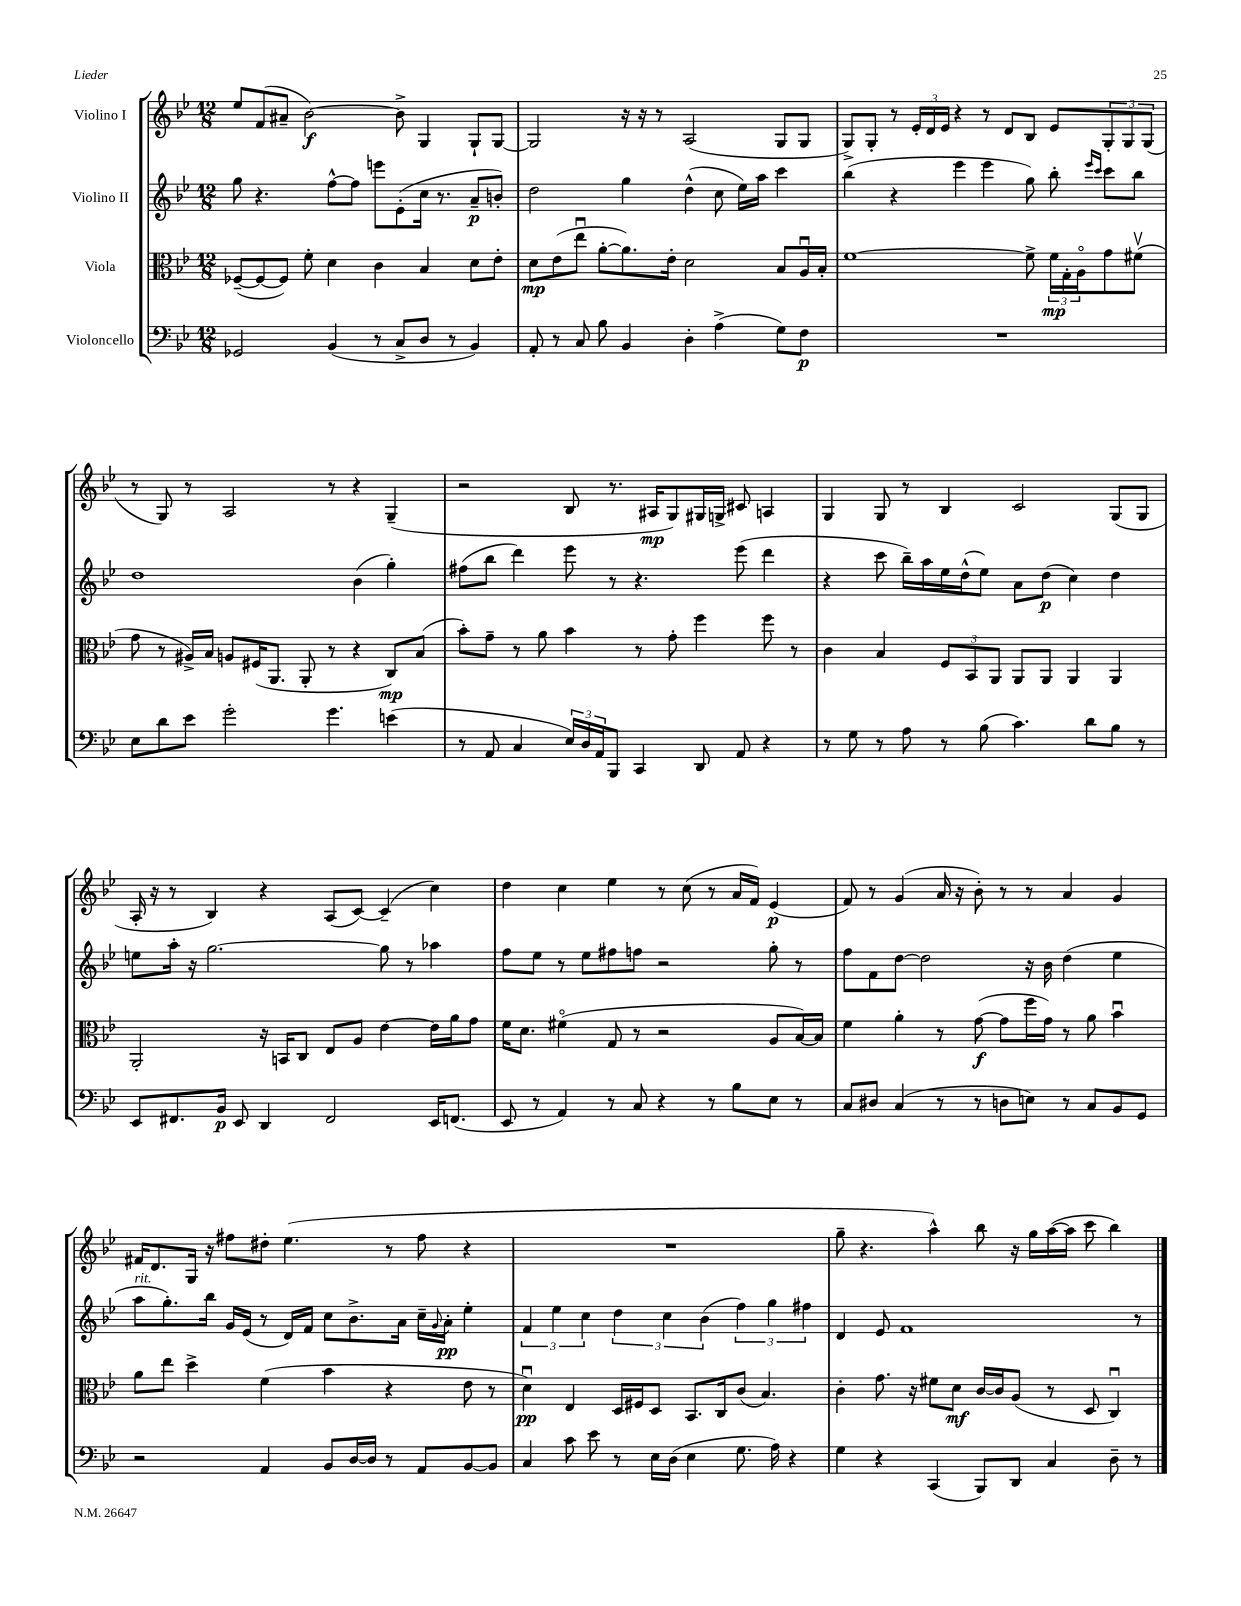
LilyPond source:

<<
\new StaffGroup <<
\new Staff = "s0" \with { instrumentName = "Violino I" } {
    \clef treble \key bes \major \numericTimeSignature \time 12/8
    ees''8 f'8( ais'8-- bes'2~\f) bes'8-> g4 g8-! g8~ |
    g2 r16 r16 r8 a2( g8 g8 |
    g8->) g8-. r8 \tuplet 3/2 { ees'16-. d'16 ees'16 } r4 r8 d'8 bes8 ees'8 \tuplet 3/2 { g8-. g8 g8( } |
    r8 g8) r8 a2 r8 r4 g4--( |
    r2 bes8 r8. ais16\mp g8) gis16 g16-> cis'8 a4 |
    g4 g8 r8 bes4 c'2 g8( g8 |
    a16-. r16 r8 bes4) r4 a8( c'8~) c'4--( c''4) |
    d''4 c''4 ees''4 r8 c''8( r8 a'16 f'16) ees'4\p( |
    f'8) r8 g'4( a'16 r16 bes'8-.) r8 r8 a'4 g'4 |
    fis'16 d'8. g16 r16 fis''8 dis''8-. ees''4.( r8 fis''8 r4 |
    R1. |
    g''8-- r4. a''4-^) bes''8 r16 g''16 a''16~( a''16 c'''8 bes''4) \bar "|." |
}
\new Staff = "s1" \with { instrumentName = "Violino II" } {
    \clef treble \key bes \major \numericTimeSignature \time 12/8
    g''8 r4. f''8~-^ f''8 e'''8 ees'8-.( c''16 r8. a'8--\p b'8-.) |
    d''2 g''4 d''4-^( c''8 ees''16) a''16 c'''4 |
    bes''4( r4 ees'''4 ees'''4 g''8) bes''8-. \grace { ees'''16 c'''16 } c'''8 bes''8 |
    d''1 bes'4( g''4-.) |
    fis''8( bes''8 d'''4) ees'''8 r8 r4. ees'''8( d'''4 |
    r4 c'''8 bes''16--) a''16 ees''16 d''16-^( ees''8) a'8 d''8\p( c''4) d''4 |
    e''8 a''16-. r16 g''2.~ g''8 r8 aes''4 |
    f''8 ees''8 r8 ees''8 fis''8 f''8 r2 g''8-. r8 |
    f''8 f'8 d''8~ d''2 r16 bes'16 d''4( ees''4 |
    a''8^\markup { \italic "rit." } g''8.-.) bes''16 g'16 ees'16( r8 d'16) f'16 c''8 bes'8.-> a'16 c''16-- \appoggiatura { g'8 } a'16-.\pp ees''4-. |
    \tuplet 3/2 { f'4 ees''4 c''4 } \tuplet 3/2 { d''4 c''4 bes'4( } \tuplet 3/2 { f''4) g''4 fis''4 } |
    d'4 ees'8 f'1 r8 \bar "|." |
}
\new Staff = "s2" \with { instrumentName = "Viola" } {
    \clef alto \key bes \major \numericTimeSignature \time 12/8
    fes8~--( fes8~ fes8) f'8-. d'4 c'4 bes4 d'8 ees'8-. |
    d'8\mp ees'8( ees''8\downbow a'8~-. a'8.) ees'16-. d'2 bes8 a16\downbow bes16-. |
    f'1~ f'8-> \tuplet 3/2 { f'16\mp g16-. a16\flageolet } g'8 fis'8\upbow( |
    g'8 r8 ais16->) bes16 a8 fis16( a,8. a,8-. r8 r4 c8\mp) bes8( |
    bes'8-.) g'8-- r8 a'8 bes'4 r8 g'8-. f''4 f''8 r8 |
    c'4 bes4 \tuplet 3/2 { f8 bes,8 a,8 } a,8 a,8 a,4 a,4 |
    a,2-. r16 b,16 c8 ees8 a8 ees'4~ ees'16 a'16 g'8 |
    f'16 d'8. fis'4\flageolet( g8 r8 r2 a8 bes16~) bes16 |
    f'4 a'4-. r8 g'8~\f( g'8 f''16 g'16) r8 a'8 bes'4\downbow |
    a'8 ees''8 d''4-> f'4( bes'4 r4 ees'8 r8 |
    d'4\downbow\pp) ees4 d16 fis16 d8 bes,8. c16 c'8( bes4.) |
    c'4-. g'8. r16 fis'8 d'8\mf c'16~ c'16 a8( r8 d8 c4\downbow) \bar "|." |
}
\new Staff = "s3" \with { instrumentName = "Violoncello" } {
    \clef bass \key bes \major \numericTimeSignature \time 12/8
    ges,2 bes,4( r8 c8-> d8 r8 bes,4) |
    a,8-. r8 c8 bes8 bes,4 d4-. a4->( g8) f8\p |
    R1. |
    ees8 d'8 ees'8 g'2-. g'4. e'4( |
    r8 a,8 c4 \tuplet 3/2 { ees16) d16 a,16 } bes,,8 c,4 d,8 a,8 r4 |
    r8 g8 r8 a8 r8 bes8( c'4.) d'8 bes8 r8 |
    ees,8 fis,8. bes,16\p ees,8 d,4 fis,2 ees,16 f,8.( |
    ees,8 r8 a,4) r8 c8 r4 r8 bes8 ees8 r8 |
    c8 dis8 c4( r8 r8 d8 e8) r8 c8 bes,8 g,8 |
    r2 a,4 bes,8 d16~ d16 r8 a,8 bes,8~ bes,8 |
    c4 c'8 ees'8 r8 ees16 d16( ees4 g8. a16) r4 |
    g4 r4 c,4( bes,,8) d,8 c4 d8-- r8 \bar "|." |
}
>>
>>
\layout { \context { \Score \remove "Bar_number_engraver" } }
